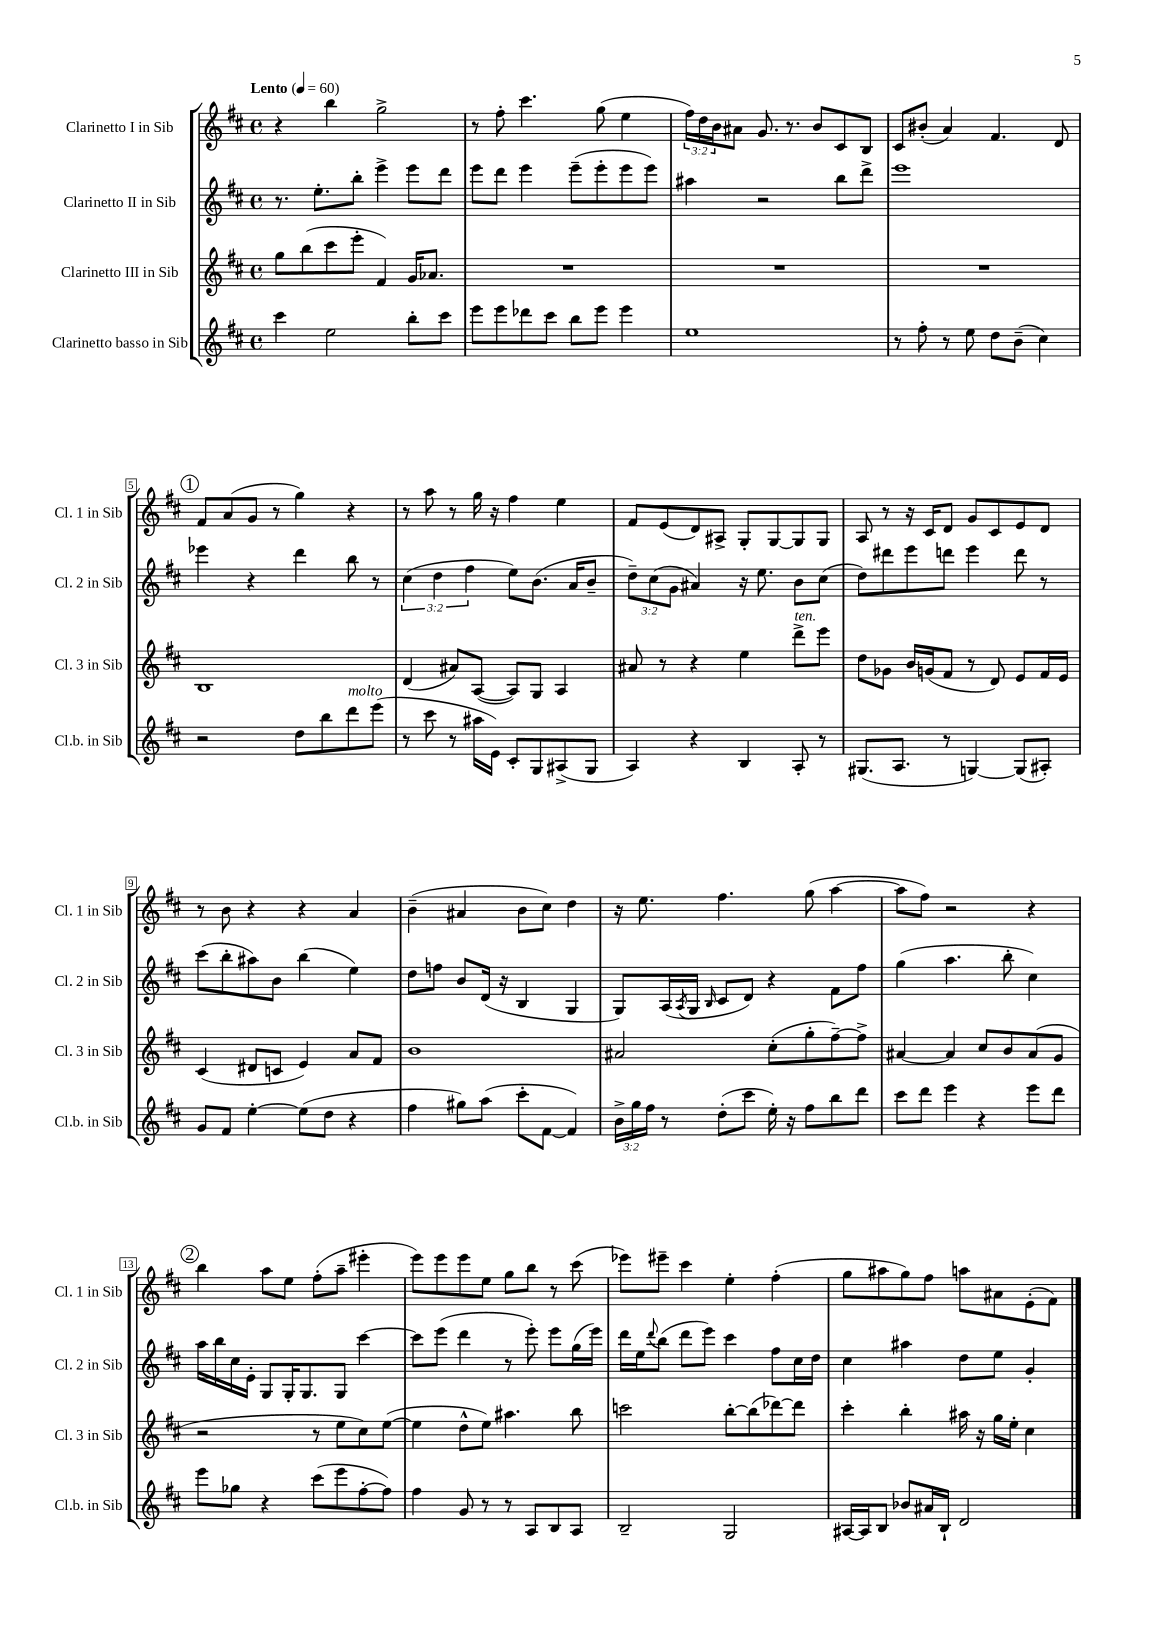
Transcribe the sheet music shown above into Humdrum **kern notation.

**kern	**kern	**kern	**kern
*staff4	*staff3	*staff2	*staff1
*clefG2	*clefG2	*clefG2	*clefG2
*k[f#c#]	*k[f#c#]	*k[f#c#]	*k[f#c#]
*M4/4	*M4/4	*M4/4	*M4/4
*met(c)	*met(c)	*met(c)	*met(c)
*MM60	*MM60	*MM60	*MM60
4ccc#\	8gg\L	8.r	4r
.	(8bb\	.	.
.	.	8.ee'\L	.
2ee\	8ccc#\	.	4bb\
.	8eee'\J	8bb'\J	.
.	4f#/)	4eee^\	2gg^\
8bb'\L	16g/LK	8eee\L	.
.	8.a-/J	.	.
8ccc#\J	.	8ddd\J	.
=	=	=	=
8eee\L	1r	8eee\L	8r
8eee\	.	8ddd\J	8ff#'\
8ddd-\	.	4eee\	4.ccc#\
8ccc#\J	.	.	.
8bb\L	.	(8eee~\L	.
8eee\J	.	8eee'\	(8gg\
4eee\	.	8eee\	4ee\
.	.	8eee\J)	.
=	=	=	=
1ee	1r	4aa#\	24ff#\LL)
.	.	.	24dd\
.	.	.	24b\J
.	.	.	8a#\J
.	.	2r	8.g/
.	.	.	8.r
.	.	.	8b/L
.	.	8bb\L	8c#/
.	.	8ddd^\J	8B/J
=	=	=	=
8r	1r	1eee	8c#/L
8ff#'\	.	.	(8b#'/J
8r	.	.	4a/)
8ee\	.	.	.
8dd\L	.	.	4.f#/
(8b~\J	.	.	.
4cc#\)	.	.	.
.	.	.	8d/
=	=	=	=
2r	1B	4eee-\	8f#/L
.	.	.	(8a/
.	.	4r	8g/J
.	.	.	8r
8dd\L	.	4ddd\	4gg\)
8bb\	.	.	.
8ddd\	.	8bb\	4r
(8eee\J	.	8r	.
=	=	=	=
8r	(4d/	(6cc#\	8r
8ccc#\	.	.	8aa\
.	.	6dd\	.
8r	8a#/L)	.	8r
.	.	6ff#\	.
16aa#\LL	([8A/J	.	16gg\
16e\JJ)	.	.	16r
8c#'/L	8A/]L)	8ee\L)	4ff#\
8G/	8G/J	(8.b\J	.
(8A#^/	4A/	.	4ee\
.	.	16a/LK	.
8G/J	.	8b~/J	.
=	=	=	=
4A/)	8a#/	12dd~\L)	8f#/L
.	.	(12cc#\	.
.	8r	.	(8e/
.	.	12g\J	.
4r	4r	4a#/)	8d/)
.	.	.	8A#^/J
4B/	4ee\	16r	8G'/L
.	.	8.ee\	.
.	.	.	[8G/
8A'/	8ddd^\L	8b\L	8G/]
8r	8eee\J	(8cc#\J	8G/J
=	=	=	=
(8.G#/L	8dd\L	8dd\L)	8A/
.	8g-\J	8ddd#\	8r
8.A/J	.	.	.
.	16b/LL	8eee\	16r
.	(16g/J	.	16c#/LK
8r	8f#/J	8ddd\J	8d/J
[4G/)	8r	4eee\	8g/L
.	8d/)	.	8c#/
(8G/]L	8e/L	8ddd\	8e/
8A#'/J)	16f#/L	8r	8d/J
.	16e/JJ	.	.
=	=	=	=
8g/L	(4c#/	(8ccc#\L	8r
8f#/J	.	8bb'\	8b\
[4ee'\	8d#/L	8aa#\)	4r
.	8c/J	8b\J	.
(8ee\]L	4e/)	(4bb\	4r
8dd\J	.	.	.
4r	8a/L	4ee\)	4a/
.	8f#/J	.	.
=	=	=	=
4ff#\	1b	8dd\L	(4b~\
.	.	8ff\J	.
8gg#\L)	.	8b/L	4a#/
(8aa\J	.	(16d/Jk	.
.	.	16r	.
8ccc#'\L	.	4B/	8b\L
[8f#\J	.	.	8cc#\J)
4f#/])	.	4G/	4dd\
=	=	=	=
24b^\LL	2a#/	8G/L)	16r
24gg\	.	.	.
.	.	.	8.ee\
24ff#\JJ	.	.	.
8r	.	(16A/L	.
.	.	8qA/	.
.	.	16G/JJ	.
.	.	16qqB/	.
(8dd'\L	.	8c#/L	4.ff#\
8ccc#\J	.	8d/J)	.
16ee'\)	(8cc#'\L	4r	.
16r	.	.	.
8ff#\L	8gg'\	.	(8gg\
8bb\	[8ff#~\)	8f#\L	[4aa\
8ddd\J	8ff#^\]J	8ff#\J	.
=	=	=	=
8ccc#\L	[4a#/	(4gg\	8aa\]L
8ddd\J	.	.	8ff#\J)
4eee\	4a#/]	4.aa\	2r
4r	8cc#/L	.	.
.	8b/	8bb'\	.
8eee\L	(8a#/	4cc#\)	4r
8ddd\J	8g/J	.	.
=	=	=	=
8eee\L	2r	16aa\LL	4bb\
.	.	16bb\	.
8gg-\J	.	16cc#\	.
.	.	16e'\JJ	.
4r	.	8G/L	8aa\L
.	.	16G'/K	8ee\J
.	.	8.G/	.
(8ccc#\L	8r	.	(8ff#'\L
8eee\	8ee\L	8G/J	8aa~\J
[8ff#'\	8cc#\)	[4ccc#\	4eee#'\
8ff#\]J)	([8ee\J	.	.
=	=	=	=
4ff#\	4ee\]	8ccc#\]L	8eee\L)
.	.	(8eee\J	8eee\
8g/	8dd^^\L	4ddd\	8eee\
8r	8ee\J)	.	8ee\J
8r	4.aa#\	8r	8gg\L
8A/L	.	8eee'\)	8bb\J
8B/	.	8eee\L	8r
8A/J	8bb\	(16gg\L	(8ccc#\
.	.	16eee\JJ)	.
=	=	=	=
2B~/	2ccc\	16ddd\LL	8eee-\L)
.	.	16ee\J	.
.	.	8qqddd/	.
.	.	(8bb\J	8eee#~\J
.	.	8ddd\L	4ccc#\
.	.	8eee\J)	.
2G/	[8bb'\L	4ccc#\	4ee'\
.	(8bb\]	.	.
.	[8ddd-\)	8ff#\L	(4ff#'\
.	8ddd-\]J	16cc#\L	.
.	.	16dd\JJ	.
=	=	=	=
[16A#/LL	4ccc#'\	4cc#\	8gg\L
16A#/]J	.	.	.
8B/J	.	.	8aa#\
8b-/L	4bb'\	4aa#\	8gg\)
16a#/L	.	.	8ff#\J
16B`/JJ	.	.	.
2d/	16aa#\	8dd\L	8aa\L
.	16r	.	.
.	16gg\LL	8ee\J	8a#\
.	16ee'\JJ	.	.
.	4cc#\	4g'/	(8e'\
.	.	.	8f#\J)
==	==	==	==
*-	*-	*-	*-
